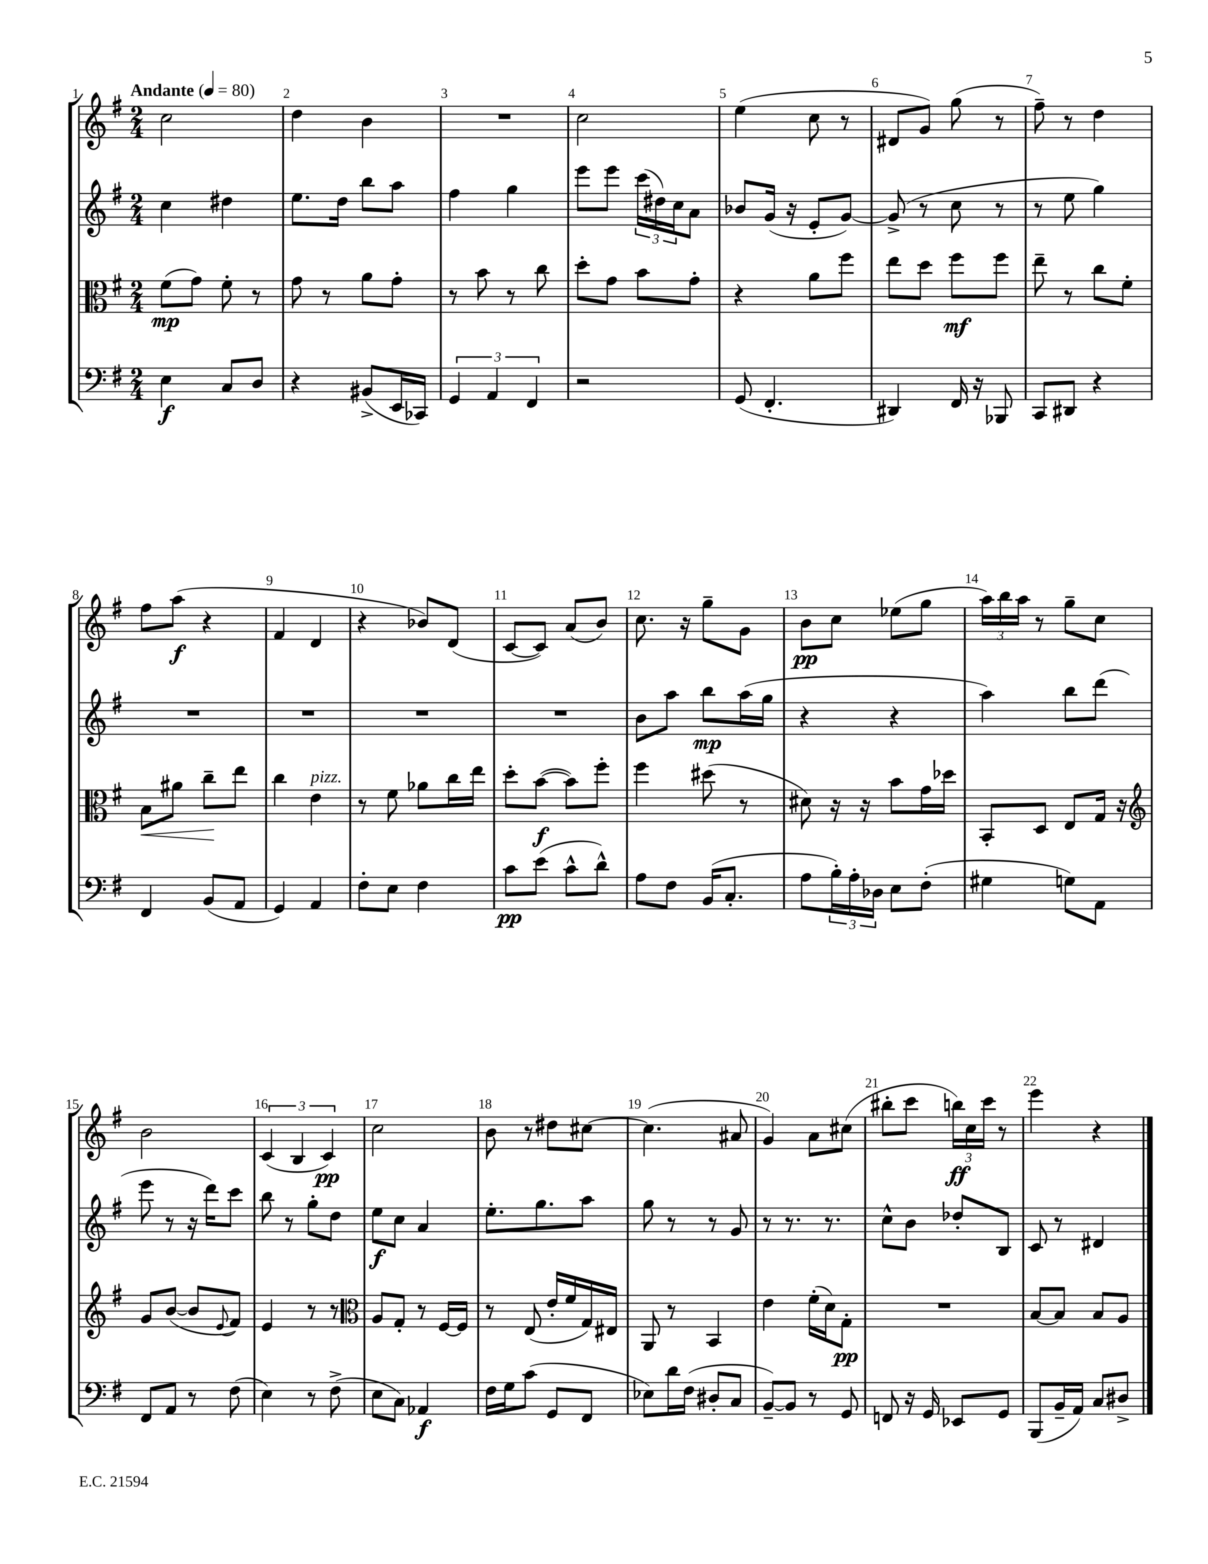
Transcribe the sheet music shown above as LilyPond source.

<<
\new StaffGroup <<
\new Staff = "s0" {
    \clef treble \key g \major \numericTimeSignature \time 2/4 \tempo "Andante" 4 = 80
    c''2 |
    d''4 b'4 |
    R2 |
    c''2 |
    e''4( c''8 r8 |
    dis'8 g'8) g''8( r8 |
    fis''8--) r8 d''4 |
    fis''8 a''8\f( r4 |
    fis'4 d'4 |
    r4 bes'8) d'8( |
    c'8~ c'8) a'8( b'8) |
    c''8. r16 g''8-- g'8 |
    b'8\pp c''8 ees''8( g''8 |
    \tuplet 3/2 { a''16) b''16 a''16 } r8 g''8-- c''8 |
    b'2 |
    \tuplet 3/2 { c'4( b4 c'4\pp) } |
    c''2 |
    b'8 r8 dis''8 cis''8~ |
    cis''4.( ais'8 |
    g'4) a'8 cis''8( |
    bis''8-. c'''8 \tuplet 3/2 { b''16\ff) c''16 c'''16 } r8 |
    e'''4 r4 \bar "|." |
}
\new Staff = "s1" {
    \clef treble \key g \major \numericTimeSignature \time 2/4
    c''4 dis''4 |
    e''8. d''16 b''8 a''8 |
    fis''4 g''4 |
    e'''8 e'''8 \tuplet 3/2 { c'''16( dis''16) c''16 } a'8 |
    bes'8 g'16( r16 e'8-. g'8~) |
    g'8->( r8 c''8 r8 |
    r8 e''8 g''4) |
    R2 |
    R2 |
    R2 |
    R2 |
    b'8 a''8 b''8\mp a''16( g''16 |
    r4 r4 |
    a''4) b''8 d'''8( |
    e'''8 r8 r16 d'''16) c'''8 |
    b''8 r8 g''8-. d''8 |
    e''8\f c''8 a'4 |
    e''8.-. g''8. a''8 |
    g''8 r8 r8 g'8 |
    r8 r8. r8. |
    c''8-^ b'8 des''8-. b8 |
    c'8 r8 dis'4 \bar "|." |
}
\new Staff = "s2" {
    \clef alto \key g \major \numericTimeSignature \time 2/4
    fis'8\mp( g'8) fis'8-. r8 |
    g'8 r8 a'8 g'8-. |
    r8 b'8 r8 c''8 |
    d''8-. g'8 b'8 g'8-. |
    r4 a'8 fis''8 |
    e''8 d''8 fis''8\mf fis''8 |
    e''8-- r8 c''8 fis'8-. |
    b8\< ais'8 c''8--\! e''8 |
    c''4 e'4^\markup { \italic "pizz." } |
    r8 fis'8 aes'8 c''16 e''16 |
    d''8-. b'8~\f( b'8) fis''8-. |
    fis''4 dis''8( r8 |
    dis'8) r16 r16 b'8 g'16 des''16 |
    b,8-. d8 e8 g16 r16 |
    \clef treble g'8 b'8~( b'8 \appoggiatura { e'8 } fis'8) |
    e'4 r8 r8 |
    \clef alto a8 g8-. r8 fis16~ fis16 |
    r8 e8( e'16-. fis'16 g16) eis16 |
    a,8 r8 b,4 |
    e'4 fis'16-.( d'16) g8-.\pp |
    R2 |
    b8~ b8 b8 a8 \bar "|." |
}
\new Staff = "s3" {
    \clef bass \key g \major \numericTimeSignature \time 2/4
    e4\f c8 d8 |
    r4 bis,8->( e,16 ces,16) |
    \tuplet 3/2 { g,4 a,4 fis,4 } |
    r2 |
    g,8( fis,4.-. |
    dis,4) fis,16 r16 bes,,8 |
    c,8 dis,8 r4 |
    fis,4 b,8( a,8 |
    g,4) a,4 |
    fis8-. e8 fis4 |
    c'8\pp e'8( c'8-^ d'8-^) |
    a8 fis8 b,16( c8.-. |
    a8 \tuplet 3/2 { b16-.) a16-. des16 } e8 fis8-.( |
    gis4 g8) a,8 |
    fis,8 a,8 r8 fis8( |
    e4) r8 fis8->( |
    e8 c8) aes,4\f |
    fis16 g16 c'8( g,8 fis,8 |
    ees8) d'16 fis16( dis8-. c8 |
    b,8~--) b,8 r8 g,8 |
    f,8 r16 g,16 ees,8 g,8 |
    b,,8( b,16-- a,16) c8 dis8-> \bar "|." |
}
>>
>>
\layout { \context { \Score \override BarNumber.break-visibility = ##(#f #t #t) barNumberVisibility = #all-bar-numbers-visible } }
